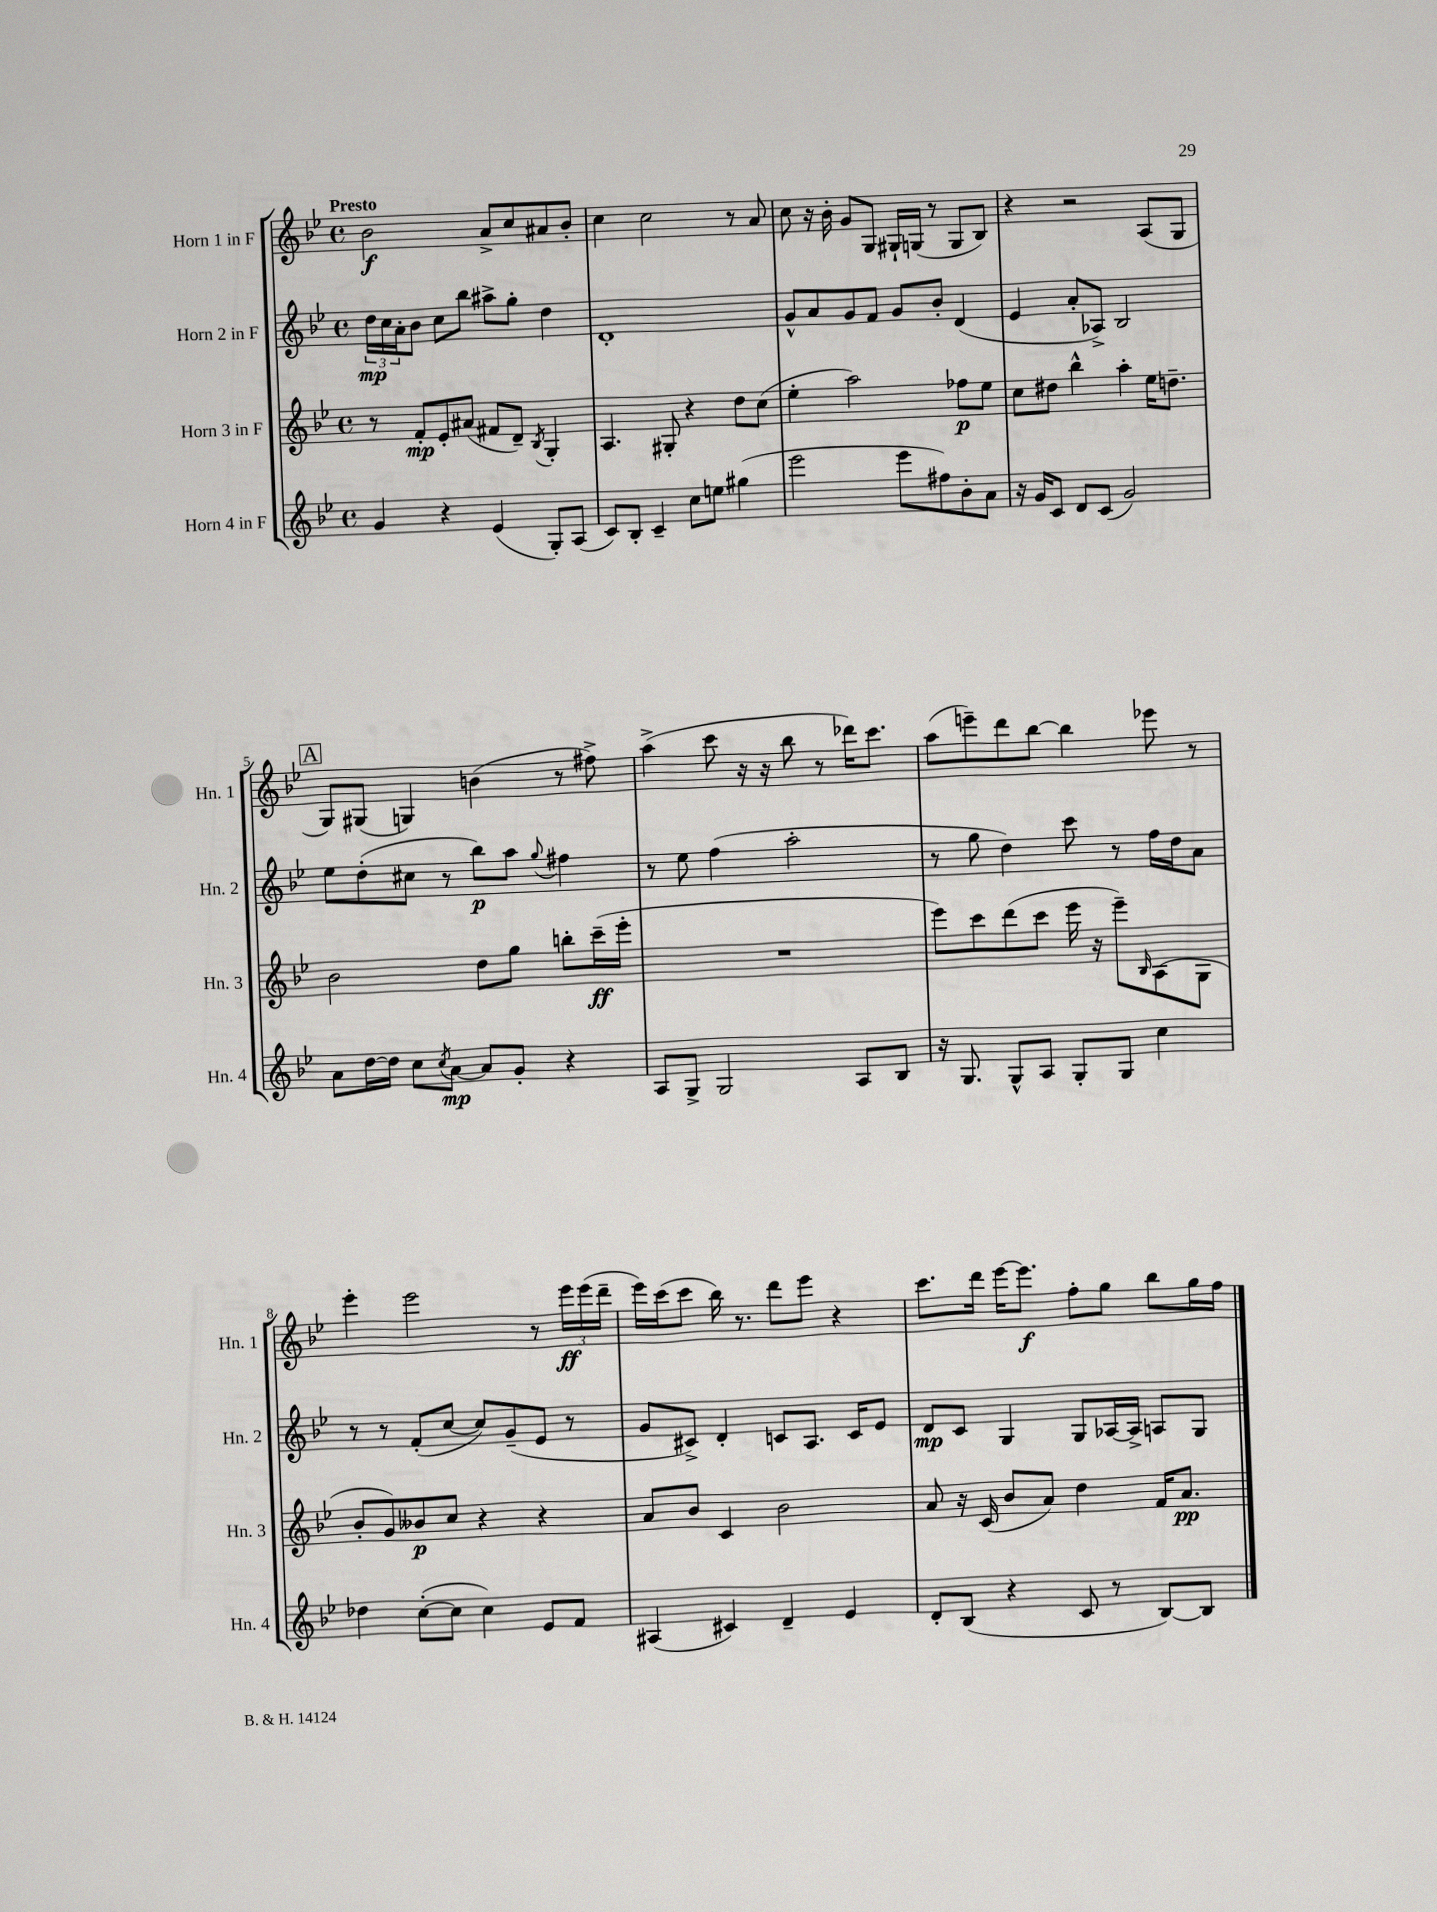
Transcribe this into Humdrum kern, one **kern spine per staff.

**kern	**kern	**kern	**kern
*staff4	*staff3	*staff2	*staff1
*clefG2	*clefG2	*clefG2	*clefG2
*k[b-e-]	*k[b-e-]	*k[b-e-]	*k[b-e-]
*M4/4	*M4/4	*M4/4	*M4/4
*met(c)	*met(c)	*met(c)	*met(c)
4g/	8r	24dd\LL	2b-\
.	.	24cc\	.
.	.	24a'\J	.
.	8f'/L	8b-\J	.
4r	8e-'/	8cc\L	.
.	(8a#/J	8bb-\J	.
(4e-/	8f#/L	8aa#^\L	8a^/L
.	8d~/J)	8gg'\J	8cc/
.	8qB-/	.	.
8G'/L)	4G'/	4dd\	8a#/
(8A/J	.	.	8b-'/J
=	=	=	=
8c/L)	4.A/	1d'	4cc\
8B-'/J	.	.	.
4c~/	.	.	2cc\
.	8G#'/	.	.
8cc\L	4r	.	.
8ee\J	.	.	.
(4gg#\	8dd\L	.	8r
.	(8cc\J	.	8a/
=	=	=	=
2eee-\	4ee-'\	8g^^/L	8cc\
.	.	8a/	16r
.	.	.	16b-'\
.	2aa\)	8g/	8g/L
.	.	8f/J	8G/J
8eee-\L	.	8g/L	16G#`/LL
.	.	.	(16G/JJ
8ff#\)	.	8b-'/J	8r
8b-'\	8ff-\L	(4d/	8G/L
8a\J	8ee-\J	.	8B-/J)
=	=	=	=
16r	8cc\L	4e-/	4r
16g/LK	.	.	.
8c/J	8dd#\J	.	.
8d/L	4bb-^^\	8a'/L	2r
(8c/J	.	8A-^/J)	.
2g/)	4aa'\	2B-/	.
.	16ee-\LK	.	(8A/L
.	8.dd~\J	.	.
.	.	.	8G/J
=	=	=	=
8a\L	2b-\	8ee-\L	8G/L)
[16dd\L	.	(8dd'\	(8G#/J
16dd\]JJ	.	.	.
8cc\L	.	8cc#\J	4G/)
8qcc/	.	.	.
[8a\J	.	8r	.
8a/]L	8dd\L	8bb-\L)	(4b\
8g'/J	8gg\J	8aa\J	.
.	.	8qqgg/	.
4r	8bb'\L	4ff#\	8r
.	(16ccc~\L	.	8ff#^\)
.	16eee-'\JJ	.	.
=	=	=	=
8A/L	1r	8r	(4aa^\
8G^/J	.	8ee-\	.
2G/	.	(4ff\	8ccc\
.	.	.	16r
.	.	.	16r
.	.	2aa'\	8bb-\
.	.	.	8r
8A/L	.	.	16ddd-\LK)
.	.	.	8.ccc\J
8B-/J	.	.	.
=	=	=	=
16r	8eee-\L)	8r	(8aa\L
8.G/	.	.	.
.	8ccc\	8gg\	8eee~\)
8G^^/L	(8ddd\	4dd\)	8ddd\
8A/J	8ccc\J	.	[8bb-\J
8G'/L	16eee-\	8ccc\	4bb-\]
.	16r	.	.
8G/J	8eee-~\L)	8r	.
.	16qqB-/	.	.
4cc\	(8A\	16ff\LL	8eee-\
.	.	16dd\J	.
.	8G\J	8a\J	8r
=	=	=	=
4dd-\	8b-'/L	8r	4eee-'\
.	8g/)	8r	.
([8cc'\L	8b--/	(8f'/L	2eee-\
8cc\]J	8cc/J	[8cc/J	.
4cc\)	4r	8cc/]L)	.
.	.	(8g~/	.
8e-/L	4r	8e-/J	8r
8f/J	.	8r	24eee-\LL
.	.	.	(24eee-\
.	.	.	24ddd~\JJ
=	=	=	=
(4A#/	8a/L	8g/L	16eee-\LL)
.	.	.	(16ccc\J
.	8b-/J	8c#^/J)	8ccc\J
4c#/)	4c/	4d'/	16bb-\)
.	.	.	8.r
4d~/	2b-\	8c/L	8ddd\L
.	.	8.A/J	8eee-\J
4e-/	.	.	4r
.	.	16c/LK	.
.	.	8e-/J	.
=	=	=	=
8d'/L	8a/	8d/L	8.ccc\L
(8B-/J	16r	8c/J	.
.	(16c/	.	16ddd\Jk
4r	8b-/L	4G/	[16eee-\LK
.	.	.	8.eee-\]J
.	8a/J)	.	.
8c/	4dd\	8G/L	8ff'\L
8r	.	[16A-/L	8gg\J
.	.	16A-^/]JJ	.
[8B-/L)	16f/LK	8A/L	8bb-\L
.	8.a/J	.	.
8B-/]J	.	8G/J	16gg\L
.	.	.	16ff\JJ
==	==	==	==
*-	*-	*-	*-
